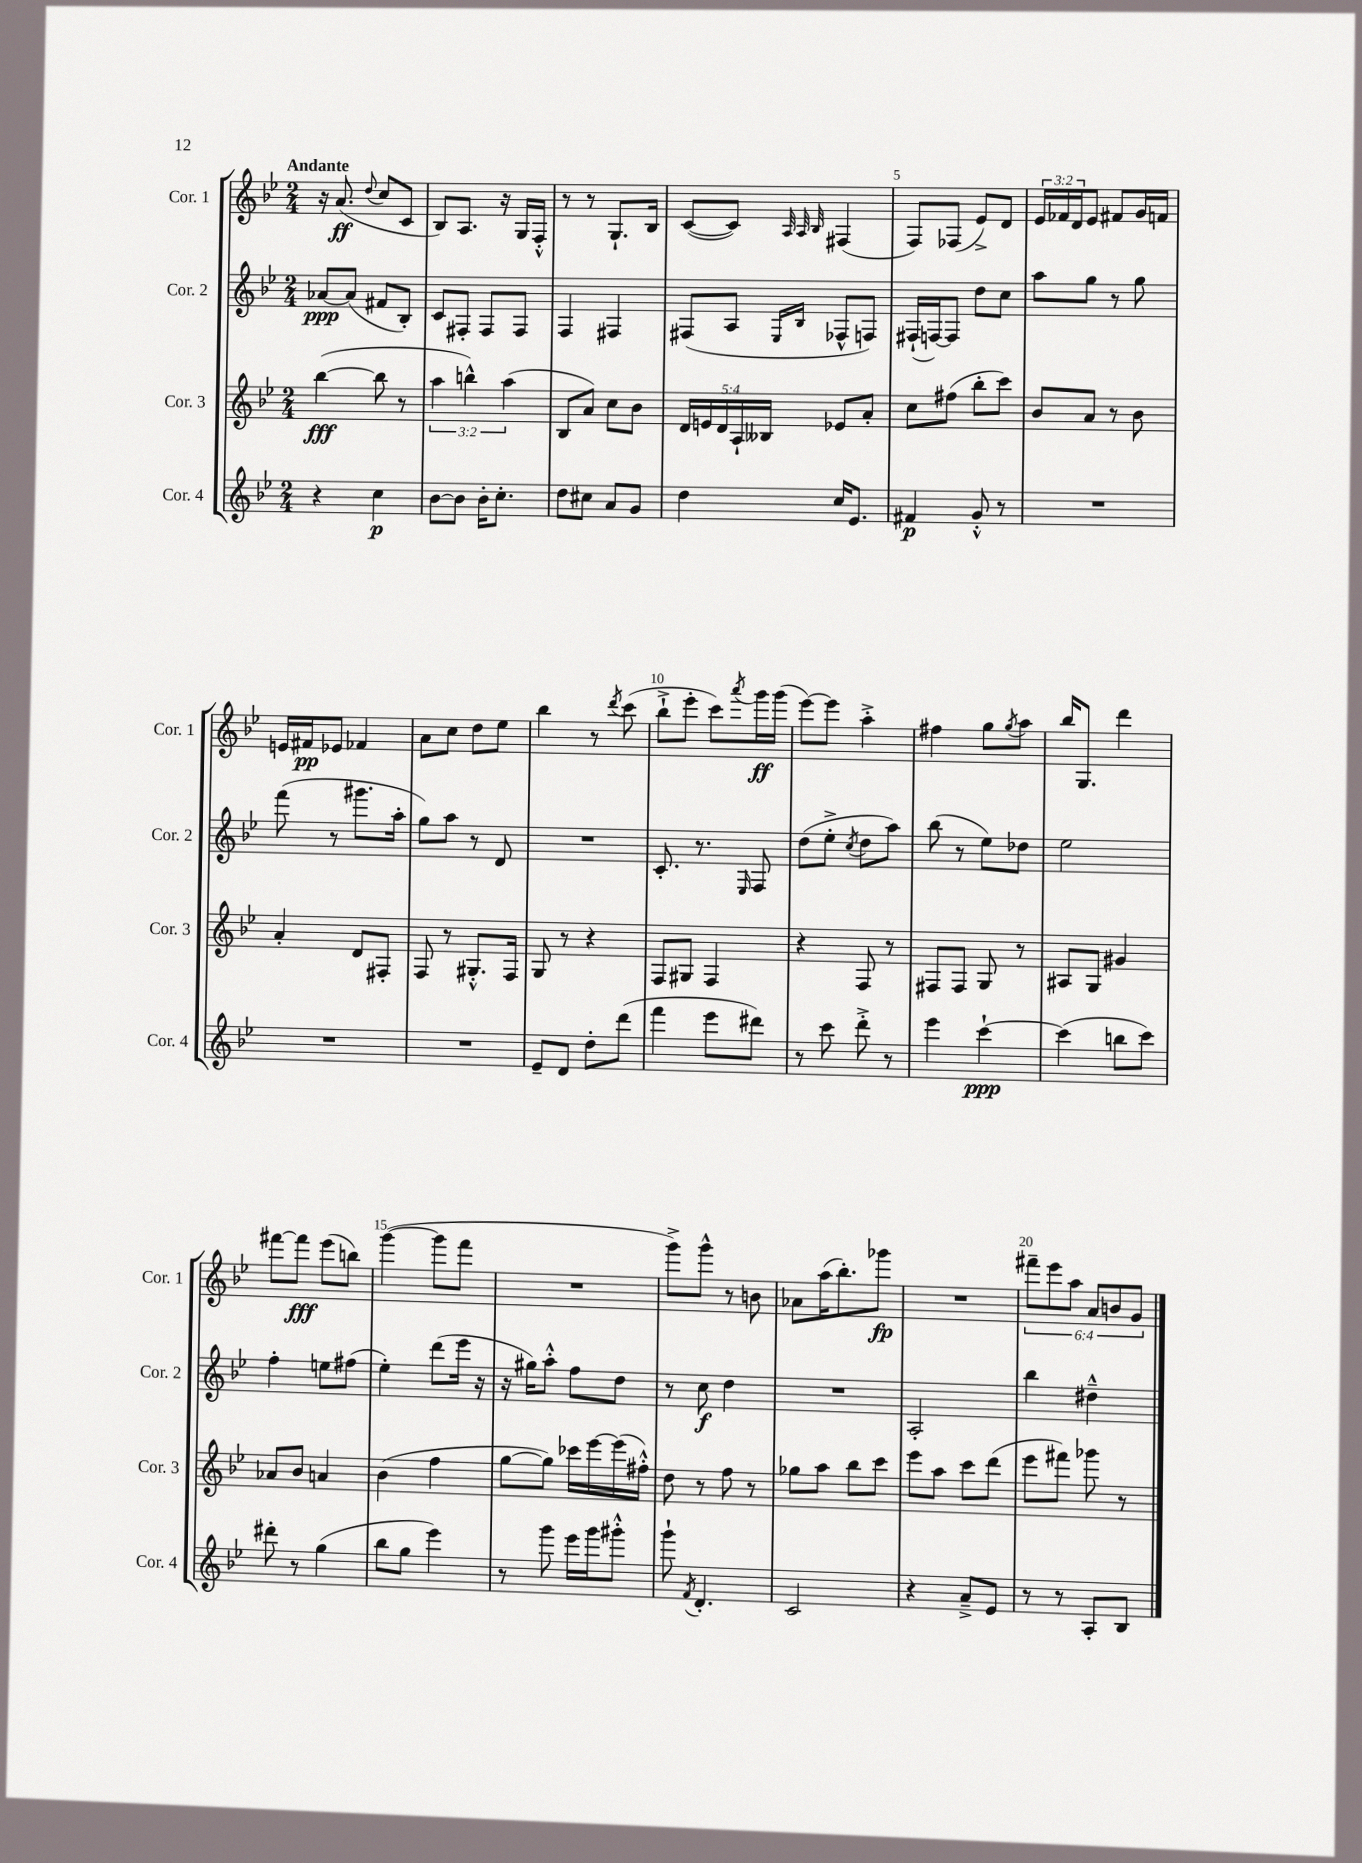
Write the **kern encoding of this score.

**kern	**dynam	**kern	**dynam	**kern	**dynam	**kern	**dynam
*part4	*part4	*part3	*part3	*part2	*part2	*part1	*part1
*staff4	*staff4	*staff3	*staff3	*staff2	*staff2	*staff1	*staff1
*I"Cor. 4	*	*I"Cor. 3	*	*I"Cor. 2	*	*I"Cor. 1	*
*I'Cor. 4	*	*I'Cor. 3	*	*I'Cor. 2	*	*I'Cor. 1	*
*clefG2	*	*clefG2	*	*clefG2	*	*clefG2	*
*k[b-e-]	*	*k[b-e-]	*	*k[b-e-]	*	*k[b-e-]	*
*M2/4	*	*M2/4	*	*M2/4	*	*M2/4	*
=1	=1	=1	=1	=1	=1	=1	=1
!	!	!	!	!	!	!LO:TX:a:B:t=Andante	!
4r	.	([4bb-\	fff	[8a-X/L	ppp	16r	.
.	.	.	.	.	.	(8.a/	ff
.	.	.	.	(8a-/J]	.	.	.
.	.	.	.	.	.	8qqdd/	.
4cc\	p	8bb-\]	.	8f#X/L	.	8cc/L	.
.	.	8r	.	8B-'/J)	.	8c/J	.
=2	=2	=2	=2	=2	=2	=2	=2
[8b-\L	.	6aa\	.	8c/L	.	8B-/L)	.
8b-\J]	.	.	.	8F#X'/J	.	8.A/J	.
.	.	6bbn^^\)	.	.	.	.	.
16b-'\KL	.	.	.	8F#/L	.	.	.
8.cc'\J	.	.	.	.	.	16r	.
.	.	(6aa\	.	.	.	.	.
.	.	.	.	8F#/J	.	16G/LL	.
.	.	.	.	.	.	16F'^^/JJ	.
=3	=3	=3	=3	=3	=3	=3	=3
8dd\L	.	8B-/L	.	4F/	.	8r	.
8cc#X\J	.	8a/J)	.	.	.	8r	.
8a/L	.	8cc\L	.	4F#X/	.	8.G`/L	.
8g/J	.	8b-\J	.	.	.	.	.
.	.	.	.	.	.	16B-/Jk	.
=4	=4	=4	=4	=4	=4	=4	=4
4dd\	.	20d/LL	.	(8F#X/L	.	([8c/L	.
.	.	20en/	.	.	.	.	.
.	.	20d/	.	.	.	.	.
.	.	.	.	8A/J	.	8c/J])	.
.	.	20A`/	.	.	.	.	.
.	.	20B--X/JJ	.	.	.	.	.
.	.	.	.	.	.	32qqA/	.
.	.	.	.	16qqE-/LL	.	32qqA/	.
.	.	.	.	16qqB-/JJ	.	32qqB-/	.
16cc/KL	.	8e-X/L	.	8F-X^^/L	.	(4F#X/	.
8.e-/J	.	.	.	.	.	.	.
.	.	8a'/J	.	8Fn/J)	.	.	.
=5	=5	=5	=5	=5	=5	=5	=5
4f#X/	p	8cc\L	.	(16F#X`/LL	.	8F/L)	.
.	.	.	.	[16Fn/J)	.	.	.
.	.	(8ff#X\J	.	8F/J]	.	(8F-X/J	.
8g'^^/	.	8bb-'\L	.	8dd\L	.	8e-^/L)	.
8r	.	8ccc\J)	.	8cc\J	.	8d/J	.
=6	=6	=6	=6	=6	=6	=6	=6
2r	.	8b-/L	.	8aa\L	.	24e-/LL	.
.	.	.	.	.	.	24f-X/	.
.	.	.	.	.	.	24d/J	.
.	.	8a/J	.	8gg\J	.	8e-/J	.
.	.	8r	.	8r	.	8f#X/L	.
.	.	8b-\	.	8gg\	.	16g/L	.
.	.	.	.	.	.	16fn/JJ	.
!!LO:LB:g=z
=7	=7	=7	=7	=7	=7	=7	=7
2r	.	4a'/	.	(8fff\	.	16en/LL	.
.	.	.	.	.	.	16f#X/J	pp
.	.	.	.	8r	.	8e-X/J	.
.	.	8d/L	.	8.ggg#X\L	.	4f-X/	.
.	.	8F#X'/J	.	.	.	.	.
.	.	.	.	16aa'\Jk	.	.	.
=8	=8	=8	=8	=8	=8	=8	=8
2r	.	8F/	.	8gg\L)	.	8a\L	.
.	.	8r	.	8aa\J	.	8cc\J	.
.	.	8.G#X'^^/L	.	8r	.	8dd\L	.
.	.	.	.	8d/	.	8ee-\J	.
.	.	16F/Jk	.	.	.	.	.
=9	=9	=9	=9	=9	=9	=9	=9
8e-~/L	.	8G/	.	2r	.	4bb-\	.
8d/J	.	8r	.	.	.	.	.
8dd'\L	.	4r	.	.	.	8r	.
.	.	.	.	.	.	8qddd/	.
(8ddd\J	.	.	.	.	.	(8ccc\	.
=10	=10	=10	=10	=10	=10	=10	=10
4fff\	.	8F/L	.	8.c'/	.	8bb-`^\L	.
.	.	8G#X/J	.	.	.	8eee-'\J	.
.	.	.	.	8.r	.	.	.
8eee-\L	.	4F/	.	.	.	8ccc\L)	.
.	.	.	.	16qqE-/	.	8qaaa/	.
8ddd#X\J)	.	.	.	8F/	.	16ggg\L	ff
.	.	.	.	.	.	(16ggg\JJ	.
=11	=11	=11	=11	=11	=11	=11	=11
8r	.	4r	.	(8dd\L	.	[8eee-\L)	.
8ccc\	.	.	.	8ee-'^\J	.	8eee-\J]	.
.	.	.	.	8qcc/	.	.	.
8ddd'^\	.	8F/	.	8dd\L	.	4aa'^\	.
8r	.	8r	.	8aa\J)	.	.	.
=12	=12	=12	=12	=12	=12	=12	=12
4eee-\	.	8F#X/L	.	(8bb-\	.	4ff#X\	.
.	.	8F#/J	.	8r	.	.	.
[4ccc`\	ppp	8G/	.	8ee-\L)	.	8gg\L	.
.	.	.	.	.	.	8qgg/	.
.	.	8r	.	8dd-X\J	.	8aa\J	.
=13	=13	=13	=13	=13	=13	=13	=13
(4ccc\]	.	8A#X/L	.	2ee-\	.	16bb-/KL	.
.	.	.	.	.	.	8.G/J	.
.	.	8G/J	.	.	.	.	.
8bbn\L	.	4g#X/	.	.	.	4ddd\	.
8ccc\J)	.	.	.	.	.	.	.
!!LO:LB:g=z
=14	=14	=14	=14	=14	=14	=14	=14
8ddd#X'\	.	8a-X/L	.	4ff'\	.	[8fff#X\L	.
8r	.	8b-/J	.	.	.	8fff#\J]	fff
(4gg\	.	4an/	.	8een\L	.	(8eee-\L	.
.	.	.	.	(8ff#X\J	.	8bbn\J)	.
=15	=15	=15	=15	=15	=15	=15	=15
8bb-\L	.	(4b-\	.	4ee-'\)	.	([4ggg\	.
8gg\J	.	.	.	.	.	.	.
4eee-\)	.	4ff\	.	(8ddd\L	.	8ggg\L]	.
.	.	.	.	16eee-\Jk	.	8fff\J	.
.	.	.	.	16r	.	.	.
=16	=16	=16	=16	=16	=16	=16	=16
8r	.	[8gg\L	.	16r	.	2r	.
.	.	.	.	16gg#X\KL)	.	.	.
8ggg\	.	8gg\J])	.	8aa'^^\J	.	.	.
16eee-\LL	.	16ccc-X\LL	.	8ff\L	.	.	.
16ggg\J	.	[16eee-\	.	.	.	.	.
8ggg#X'^^\J	.	(16eee-\]	.	8dd\J	.	.	.
.	.	16ff#X'^^\JJ)	.	.	.	.	.
=17	=17	=17	=17	=17	=17	=17	=17
8ggg`\	.	8dd\	.	8r	.	8ggg^\L)	.
8qf/	.	.	.	.	.	.	.
4.d'/	.	8r	.	8cc\	f	8ggg^^\J	.
.	.	8ff\	.	4dd\	.	8r	.
.	.	8r	.	.	.	8bn\	.
=18	=18	=18	=18	=18	=18	=18	=18
2c/	.	8gg-X\L	.	2r	.	8a-X\L	.
.	.	8aa\J	.	.	.	(16aa\K	.
.	.	.	.	.	.	8.bb-'\)	.
.	.	8bb-\L	.	.	.	.	.
.	.	8ccc\J	.	.	.	8ggg-X\J	fp
=19	=19	=19	=19	=19	=19	=19	=19
4r	.	8eee-\L	.	2A'/	.	2r	.
.	.	8aa\J	.	.	.	.	.
8a~^/L	.	8ccc\L	.	.	.	.	.
8e-/J	.	(8ddd\J	.	.	.	.	.
=20	=20	=20	=20	=20	=20	=20	=20
8r	.	8eee-\L	.	4bb-\	.	12fff#X~\L	.
.	.	.	.	.	.	12eee-\	.
8r	.	8fff#X\J)	.	.	.	.	.
.	.	.	.	.	.	12aa\J	.
8A'/L	.	8ggg-X\	.	4dd#X~^^\	.	12a/L	.
.	.	.	.	.	.	12bn/	.
8B-/J	.	8r	.	.	.	.	.
.	.	.	.	.	.	12g/J	.
==	==	==	==	==	==	==	==
*-	*-	*-	*-	*-	*-	*-	*-
